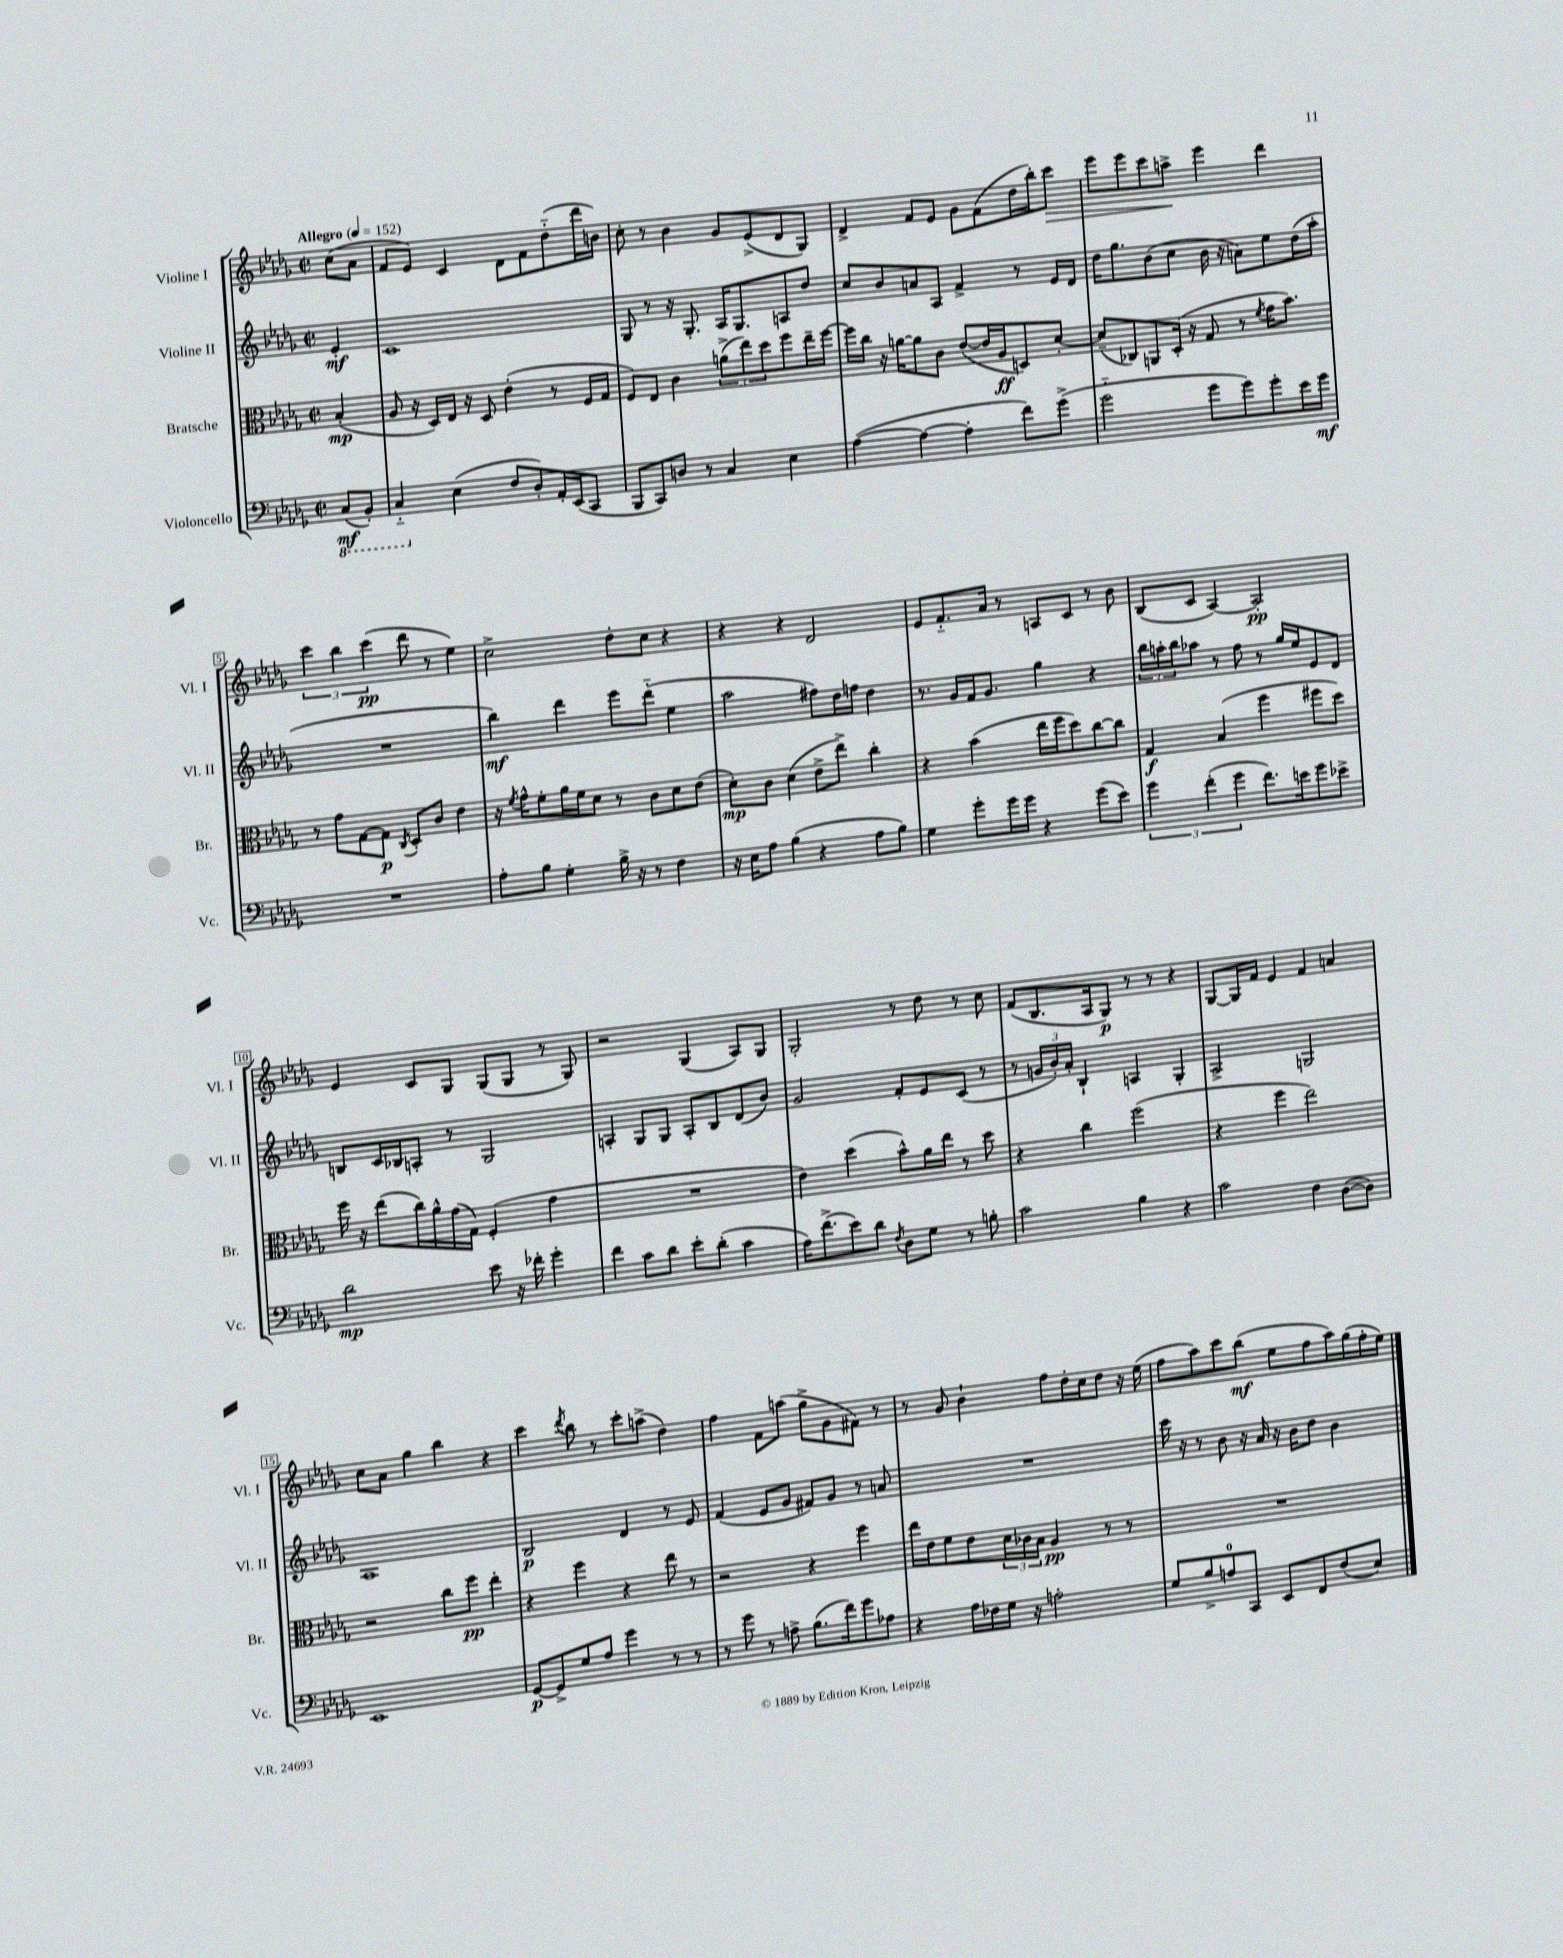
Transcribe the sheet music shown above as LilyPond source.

<<
\new StaffGroup <<
\new Staff = "s0" \with { instrumentName = "Violine I" shortInstrumentName = "Vl. I" } {
    \clef treble \key des \major \defaultTimeSignature \time 2/2 \partial 4 \tempo "Allegro" 4 = 152
    c''8( aes'8 |
    f'8 ees'8) c'4 des'8 f'8 des''8-_( des'''16 b'16) |
    c''8-. r8 bes'4 ges'8 ees'8->( des'8 ges8) |
    des'4-> f'8 ees'8 ges'8 f'8( des''16 bes''16-.) c'''8\> |
    ees'''8 ees'''8 c'''8 a''8->\! ees'''4 des'''4 |
    \tuplet 3/2 { c'''4 bes''4 c'''4\pp( } des'''8 r8 ees''4) |
    c''2-> des''8-. c''8 r4 |
    r4 r4 des'2 |
    ees'8 f'8.-_ aes'16 r8 a8 c'8 r8 bes'8 |
    bes8( c'8 aes4~) aes2-.\pp |
    ees'4 c'8 ges8 ges8( ges8 r8 ges8) |
    r2 ges4( aes8) ges8 |
    ges2-. r8 des''8 r8 c''8 |
    f'8( bes8. aes16 ges8\p) r8 r8 r4 |
    ges8~ ges16 f'16 ees'4 f'4 a'4 |
    c''8 aes'8 ges''4 bes''4 r4 |
    c'''4 \acciaccatura { des'''8 } bes''8 r8 c'''8-. a''8->( des''4) |
    f''4 f'8 a''8( ges''8-> ges'8 fis'8) r8 |
    r8 ges'8 bes'4-! f''8 des''16-. c''16 des''8 r16 ees''16( |
    f''8 aes''8) c'''8 bes''8\mf( ees''8 f''8 aes''16) ges''16( f''16-. ees''16) \bar "|." |
}
\new Staff = "s1" \with { instrumentName = "Violine II" shortInstrumentName = "Vl. II" } {
    \clef treble \key des \major \defaultTimeSignature \time 2/2 \partial 4
    ees'4-.\mf |
    c'1 |
    ges8 r8 r16 ges8.-. aes16 ges8. a8 des''8 |
    c''8 bes'8 a'8 aes8 f'4-> r8 ees'16 des'16 |
    des''16 ges''8. bes'8( c''8 bes'16 r16 a'8) ees''8 des''16( aes''16-. |
    R1 |
    bes''4\mf) des'''4 ees'''8 des'''8-_( ees''4 |
    aes''2 fis''8) des''16 f''16 des''4 |
    r8. ges'16 f'16 ges'8. ges''4 r4 |
    \tuplet 3/2 { bes''16 a''16-. bes''16 } aes''8 r8 f''8 r8 ges''16 ees''16 ees'8 des'8 |
    b8 c'16 bes16 a8-. r8 ges2 |
    a4-. ges8 ges8 a8-. bes8 des'8( bes'8) |
    ges'2 f'8-. ees'8 c'8( r8 |
    r8 \tuplet 3/2 { g'16 bes'16-.) aes'16-. } bes4-! a4 ges4-. |
    aes2-> g2 |
    aes1 |
    bes2\p des'4 r8 ees'8 |
    f'4( ees'8 ges'8 fis'8) ges'8 r8 a'8 |
    R1 |
    c'''16 r16 r8 bes'8 r16 aes'16 r16 bes'16 des''8 bes'4 \bar "|." |
}
\new Staff = "s2" \with { instrumentName = "Bratsche" shortInstrumentName = "Br." } {
    \clef alto \key des \major \defaultTimeSignature \time 2/2 \partial 4
    bes4-.\mp( |
    aes8 r16 des16) ees16 r16 des8 ees'4-.( r8 f16 ges16 |
    f8) ees8 c'4 \tuplet 3/2 { a'8->( ees''8) des''8 } f''8 ees''16-- f''16~ |
    f''16 c''16 r16 a'16~ a'8 c'8 ees'8~( ees'16 aes16\ff d8) des'8~-. |
    des'8--( ces8) a,8 des16-.( r16 ges8 r8 \acciaccatura { f'8 } ges'16 bes'8.) |
    r8 ges'8 ges8~ ges8\p \acciaccatura { c8 } des8-. c'8 ees'4 |
    r16 \acciaccatura { f'8 } ges'16-^ f'8-. aes'16 f'16 des'8 r8 c'8 des'8 ees'8( |
    des'8-.\mp) c'8 des'4( ees'8-> ees''8->) c''4-. |
    r4 bes'4( ees''16 f''16 des''8) c''8~ c''8 |
    ges4\f bes4( f''4 fis''8 des''8) |
    f''16 r16 ees''8( c''16) aes'16-^ ges'16( ges16) f4-.( ges'4 |
    R1 |
    ees'4) des''4( bes'8-^) aes'16 ees''16 r8 des''8 |
    r4 c''4 f''2( |
    r4 f''4 ees''2) |
    r2 c''8 f''8\pp ees''4-. |
    r4 f''4 r4 ees''8 r8 |
    r2 r4 f''4 |
    ees''16 ees'16 f'8 ees'8 \tuplet 3/2 { des'16 ces'16 bes16 } aes4\pp r8 r8 |
    R1 \bar "|." |
}
\new Staff = "s3" \with { instrumentName = "Violoncello" shortInstrumentName = "Vc." } {
    \clef bass \key des \major \defaultTimeSignature \time 2/2 \partial 4
    \ottava #-1 c,8\mf( bes,,8-.) |
    c,4-_ \ottava #0 ees4( f8 des8-.) aes,16-. ees,16( c,8 |
    bes,,8 c,8) d8 r8 c4 ees4 |
    aes4~( aes4~ aes4-. f'8) ges'8->( |
    ges'2-_ ges'8 ges'8) ges'8-. ees'16 ges'16\mf |
    R1 |
    aes8-. bes8 ges4-. bes16-> r16 r8 f4 |
    r16 ees16 aes8 bes4( r4 aes8 bes8) |
    ges4 ges'8-. ges'16 ges'16 r4 ges'8( ees'8) |
    \tuplet 3/2 { ges'4 f'4-.( ges'4 } f'8.) e'16 ges'8 ees'8-> |
    des'2\mp ees'8 r16 fes'16-. ges'4-. |
    f'4 c'8 des'8 ees'8-. des'8-.( c'4 |
    aes16) f'8.->( ees'8) des'8 \acciaccatura { f8 } des8 ges8 r8 b8-. |
    c'2 bes4 r4 |
    c'2 f4 des8~( des8) |
    ees,1 |
    ges,8~\p ges,8-> ges8 aes8 ges'4 r8 r8 |
    r8 ges'8 r8 a8-> bes8.( f'16) ges'8 aes8 |
    r4 aes16 fes16 ges16 r16 a2-. |
    ges8 bes8-> a8-0 c,8 ees,8 f,8 f8( ees8) \bar "|." |
}
>>
>>
\layout { \context { \Score \override BarNumber.stencil = #(make-stencil-boxer 0.1 0.3 ly:text-interface::print) } }
